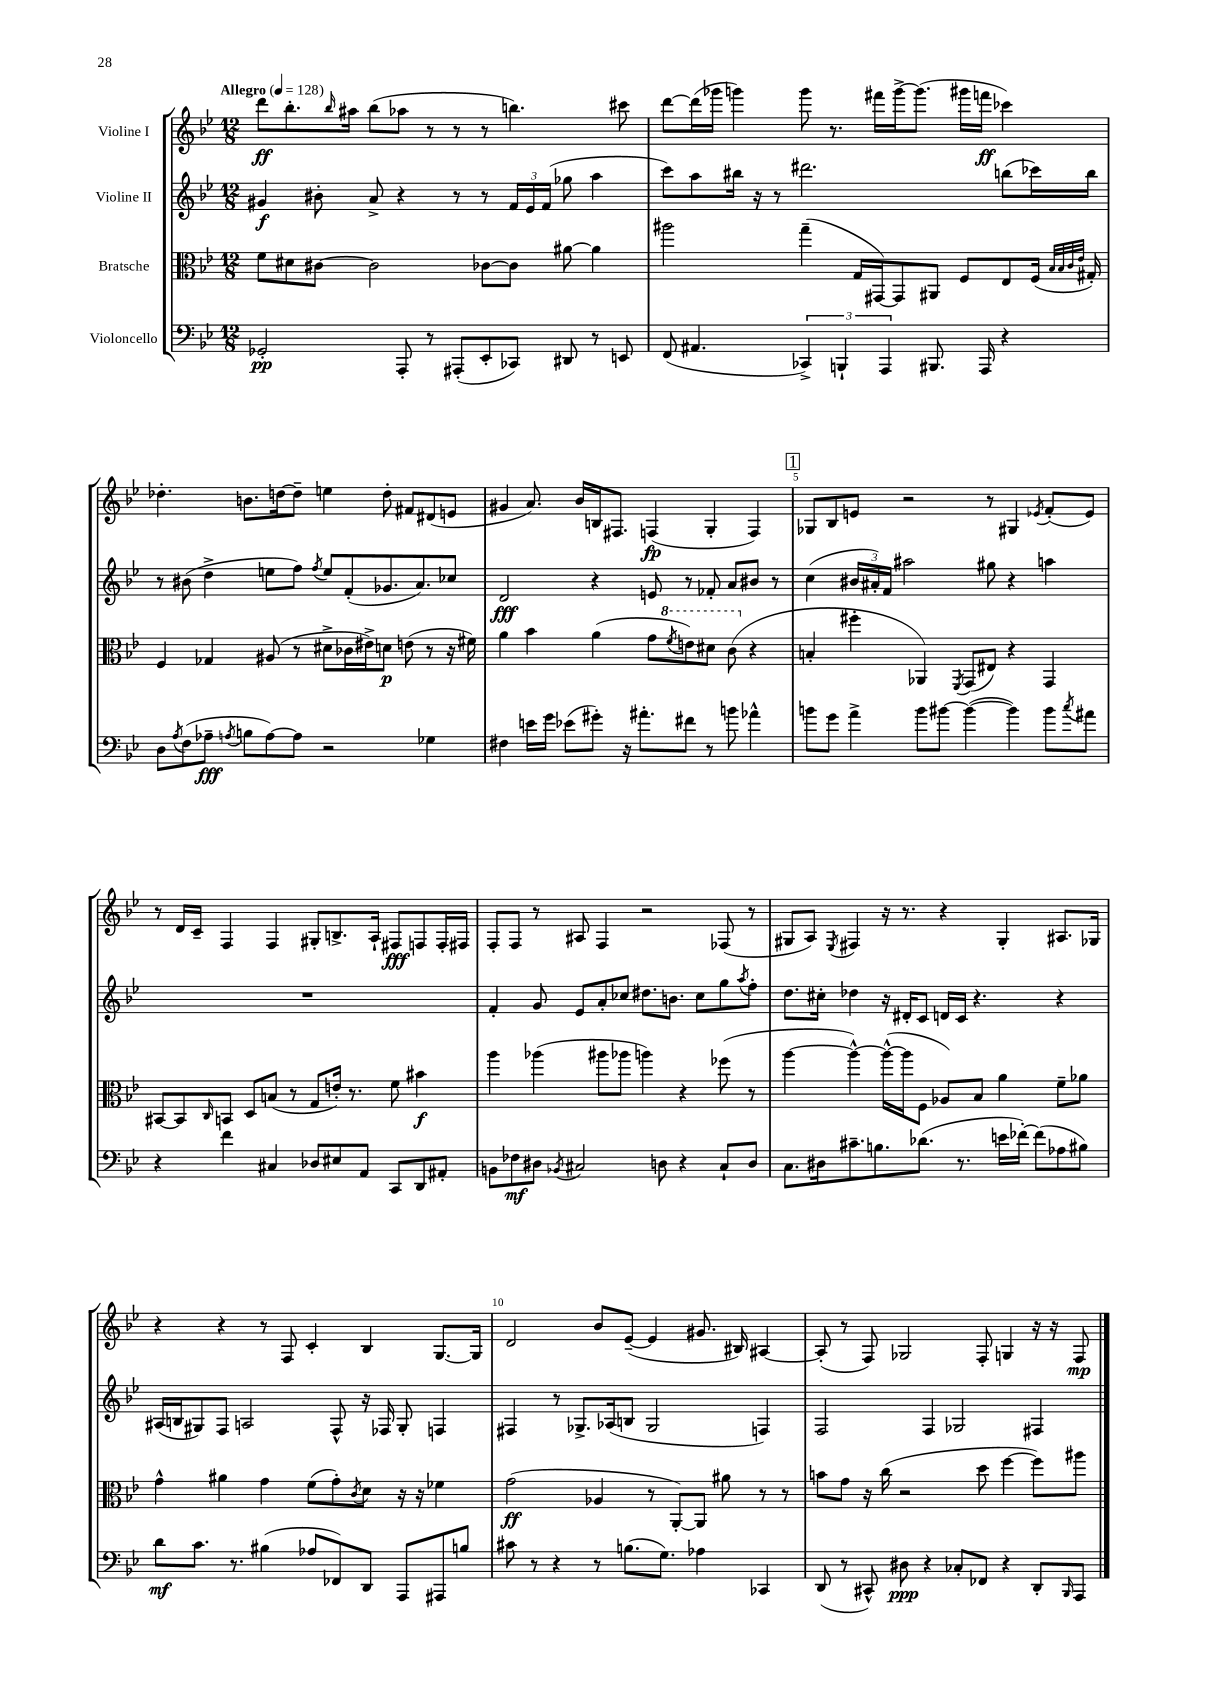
<<
\new StaffGroup <<
\new Staff = "s0" \with { instrumentName = "Violine I" } {
    \clef treble \key bes \major \numericTimeSignature \time 12/8 \tempo "Allegro" 4 = 128
    d'''8\ff bes''8.-. \grace { bes''16 } ais''16 bes''8( aes''8 r8 r8 r8 b''4.) cis'''8 |
    d'''8~ d'''16( ges'''16 g'''4) g'''8 r8. fis'''16 g'''16~-> g'''8.( gis'''16 f'''16\ff ces'''4) |
    des''4.-. b'8. d''16~ d''8-- e''4 d''8-. fis'8 dis'8( e'8 |
    gis'4 a'8.) bes'16 b16 fis8. f4\fp( g4-. f4) |
    \mark \markup { \box "1" } ges8 bes8 e'8 r2 r8 gis4 \acciaccatura { ees'8 } f'8-.( ees'8) |
    r8 d'16 c'16-- f4 f4 gis8-. b8.-> a16-! fis8\fff f8 f16-. fis16 |
    f8-. f8 r8 ais8 f4 r2 fes8( r8 |
    gis8 a8) \acciaccatura { ees8 } fis4 r16 r8. r4 gis4-. ais8. ges16 |
    r4 r4 r8 f8 c'4-. bes4 g8.~ g16 |
    d'2 bes'8 ees'8~--( ees'4 gis'8. bis16) ais4~ |
    ais8-.( r8 f8) ges2 f8-. g4 r16 r16 f8\mp \bar "|." |
}
\new Staff = "s1" \with { instrumentName = "Violine II" } {
    \clef treble \key bes \major \numericTimeSignature \time 12/8
    gis'4\f bis'8-. a'8-> r4 r8 r8 \tuplet 3/2 { f'16 ees'16 f'16( } ges''8 a''4 |
    c'''8) a''8 bis''16 r16 r8 dis'''2. b''8( ces'''16) b''16 |
    r8 bis'8( d''4-> e''8 f''8) \acciaccatura { f''8 } e''8 f'8-.( ges'8. a'8.) ces''8 |
    d'2\fff r4 e'8 r8 fes'8-. a'8 bis'8 r8 |
    \mark \markup { \box "1" } c''4( \tuplet 3/2 { bis'16 ais'16-.) f'16 } ais''2 gis''8 r4 a''4 |
    R1. |
    f'4-. g'8 ees'8 a'8-. ces''8 dis''8. b'8. ces''8 g''8 \acciaccatura { a''8 } f''8-. |
    d''8. cis''16-. des''4 r16 dis'16-. c'8 d'16 c'16 r4. r4 |
    ais16( b16 gis8) f8 a2 f8-^ r16 fes16 gis8-. f4 |
    fis4 r8 ges8.-> aes16( b8 ges2 f4) |
    f2 f4 ges2 fis4 \bar "|." |
}
\new Staff = "s2" \with { instrumentName = "Bratsche" } {
    \clef alto \key bes \major \numericTimeSignature \time 12/8
    f'8 dis'8 cis'8~ cis'2 ces'8~ ces'8 ais'8~ ais'4 |
    ais''2 g''4--( g16 gis,16~) gis,8 ais,8 f8 ees8 f16( \grace { bes32 bes32 c'32 ees'32 } gis16-.) |
    f4 ges4 ais8( r8 dis'8-> ces'16 eis'16->) d'8\p e'8( r8 r16 fis'16) |
    a'4 bes'4 a'4( g'8 \ottava #1 \acciaccatura { f''8 } e''8) dis''8 c''8( \ottava #0 r4 |
    \mark \markup { \box "1" } b4-. fis''4-. aes,4) \acciaccatura { f,8 } g,8( eis8) r4 g,4 |
    bis,8~ bis,8 \grace { c16 } b,8 d8 b8( r8 g8 e'16-.) r8. f'8 bis'4\f |
    a''4 aes''4( ais''8 aes''8 a''4) r4 fes''8( r8 |
    a''4~ a''4~-^) a''16~-^( a''16 f8 aes8) bes8 a'4 f'8-- aes'8 |
    g'4-^ ais'4 g'4 f'8( g'8-.) \acciaccatura { c'8 } d'8 r16 r16 fes'4 |
    g'2\ff( aes4 r8 a,8~-.) a,8 ais'8 r8 r8 |
    b'8 g'8 r16 c''16( r2 d''8 f''4~ f''8) ais''8 \bar "|." |
}
\new Staff = "s3" \with { instrumentName = "Violoncello" } {
    \clef bass \key bes \major \numericTimeSignature \time 12/8
    ges,2-.\pp a,,8-. r8 ais,,8-.( ees,8-. ces,8) dis,8 r8 e,8 |
    f,8( ais,4. \tuplet 3/2 { ces,4->) b,,4-! a,,4 } bis,,8. a,,16 r4 |
    d8 \acciaccatura { a8 } f8( aes8--\fff \acciaccatura { a8 } b8 a8~) a8 r2 ges4 |
    fis4 e'16 g'16 ees'8( gis'8-.) r16 ais'8.-. fis'8 r8 b'8 aes'4-^ |
    \mark \markup { \box "1" } b'8 g'8 a'4-> b'8 bis'8~ bis'4~( bis'4) bis'8 \acciaccatura { c''8 } ais'8 |
    r4 f'4 cis4 des8 eis8 a,8 c,8 d,8 ais,8-. |
    b,8 fes8\mf dis8 \acciaccatura { bes,8 } cis2 d8 r4 cis8-! d8 |
    c8. dis16 cis'8.-- b8. des'8.( r8. e'16 fes'16~-.) fes'8( aes8 bis8) |
    d'8\mf c'8. r8. bis4( aes8 fes,8) d,8 a,,8 ais,,8 b8 |
    cis'8 r8 r4 r8 b8.( g8.) aes4 ces,4 |
    d,8( r8 cis,8-^) dis8\ppp r4 ces8-. fes,8 r4 d,8-. \grace { bes,,16 } a,,8 \bar "|." |
}
>>
>>
\layout { \context { \Score \override BarNumber.break-visibility = ##(#f #t #t) barNumberVisibility = #(every-nth-bar-number-visible 5) } }
